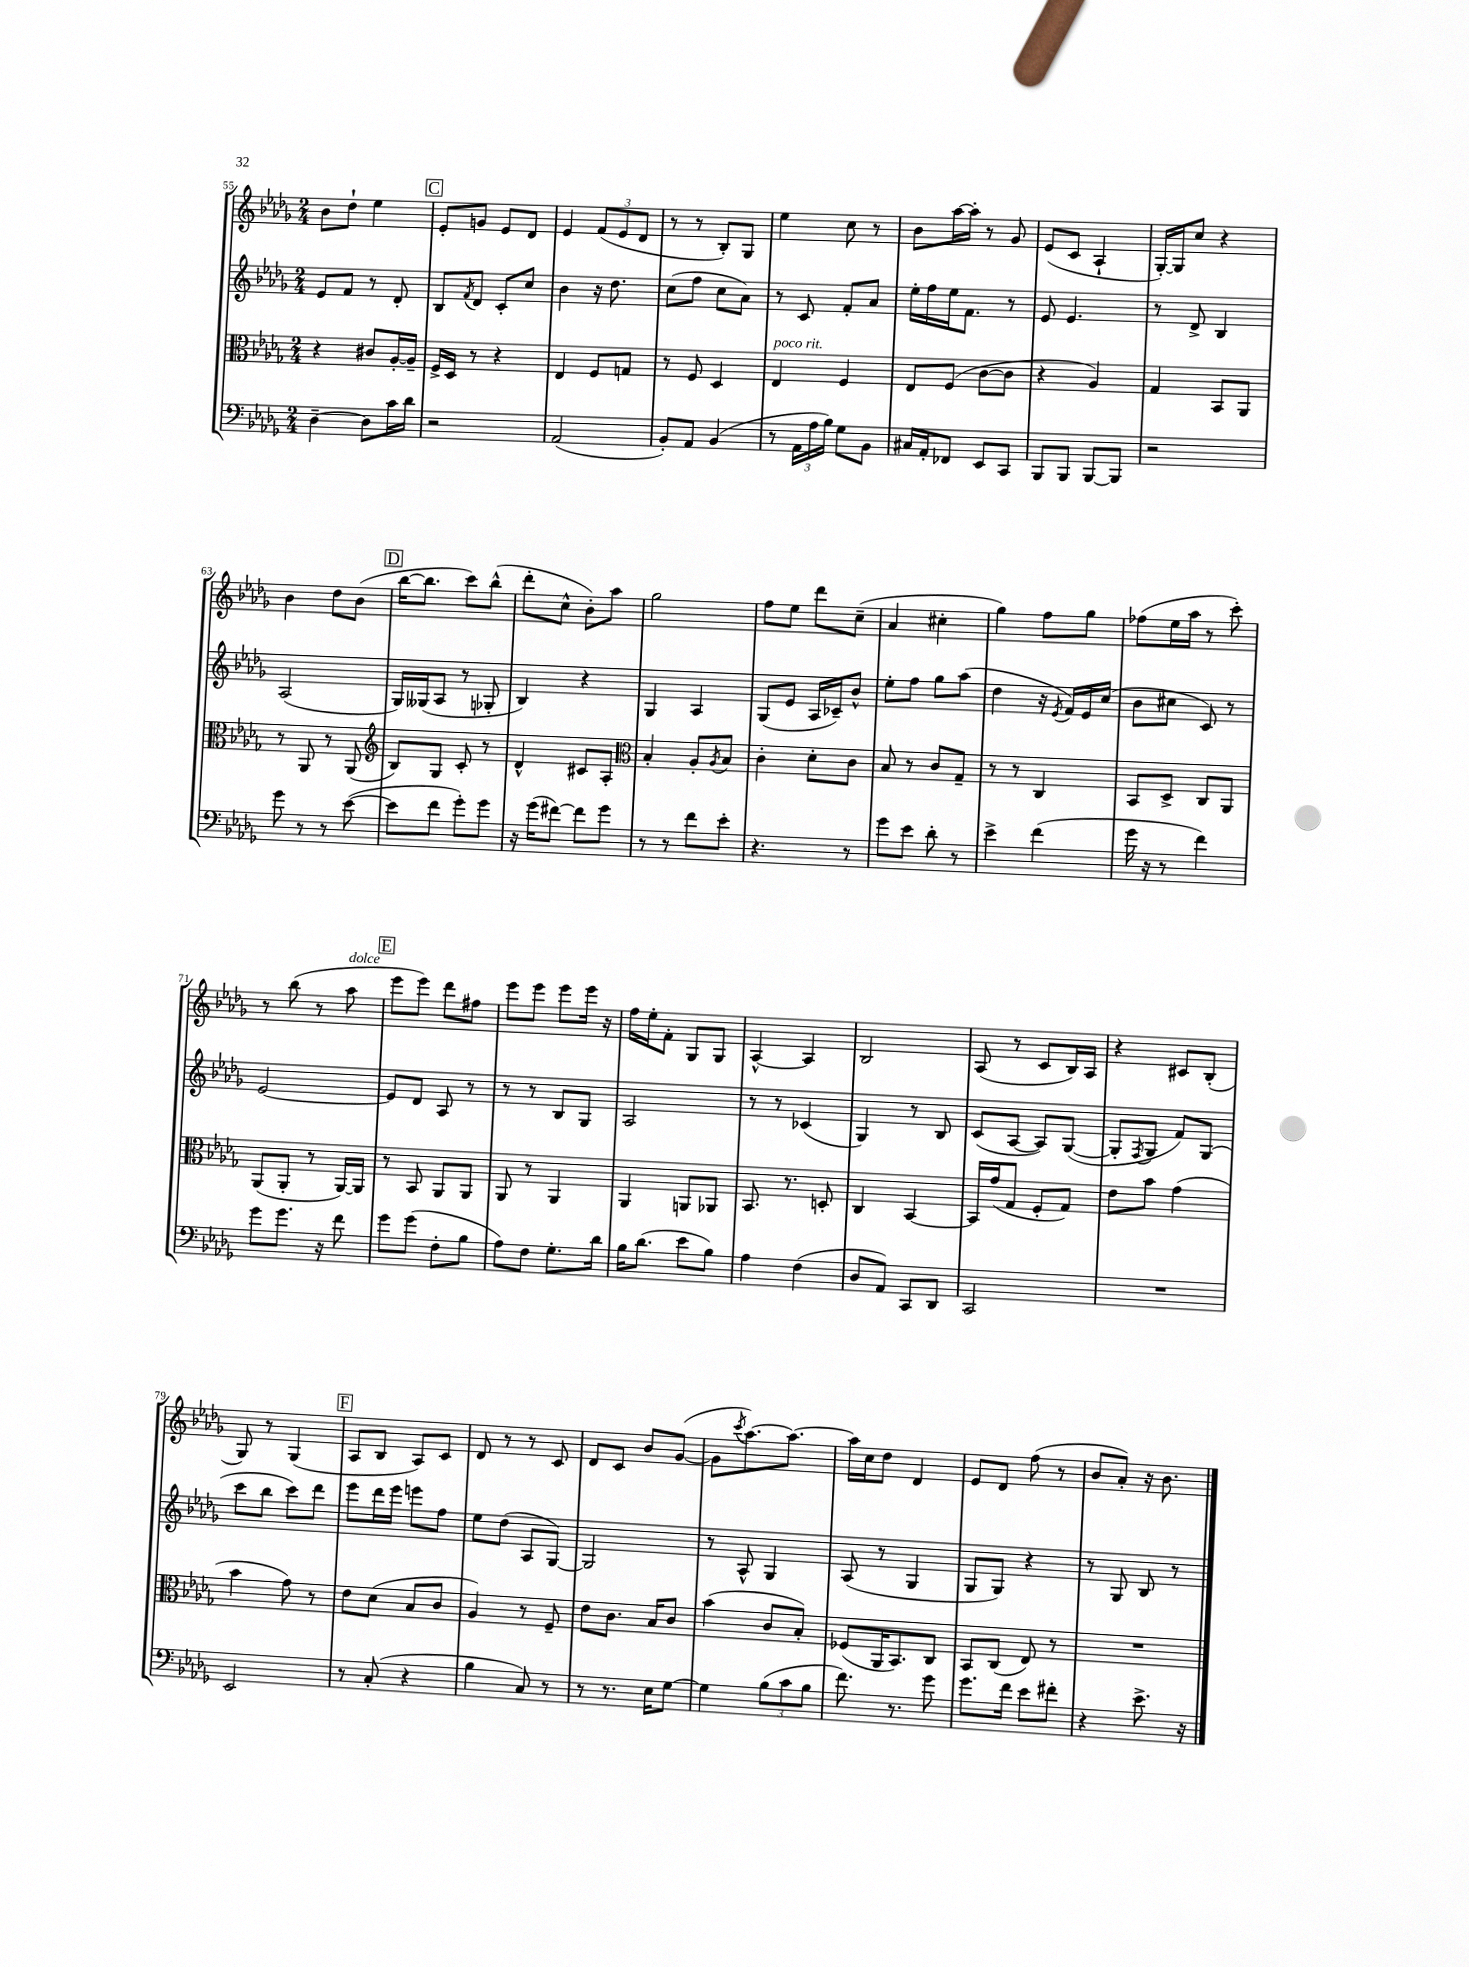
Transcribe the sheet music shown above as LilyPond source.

<<
\new StaffGroup <<
\new Staff = "s0" {
    \clef treble \key des \major \numericTimeSignature \time 2/4
    bes'8 des''8-! ees''4 |
    \mark \markup { \box "C" } ees'8-. g'8 ees'8 des'8 |
    ees'4 \tuplet 3/2 { f'8( ees'8 des'8 } |
    r8 r8 bes8-.) ges8 |
    ees''4 c''8 r8 |
    bes'8 aes''16~ aes''16-. r8 ges'8 |
    ees'8( c'8 aes4-! |
    ges16~-.) ges16 c''8 r4 |
    bes'4 des''8 bes'8( |
    \mark \markup { \box "D" } bes''16~ bes''8. c'''8) bes''8-^( |
    des'''8-. c''8-^ bes'8-.) aes''8 |
    ges''2 |
    f''8 ees''8 des'''8 c''8--( |
    aes'4 cis''4-. |
    ges''4) f''8 ges''8 |
    fes''8( ees''16 aes''16 r8 c'''8-.) |
    r8 bes''8( r8 aes''8^\markup { \italic "dolce" } |
    \mark \markup { \box "E" } ees'''8 ees'''8) des'''8 fis''8 |
    ees'''8 ees'''8 ees'''8 ees'''16 r16 |
    f''16 ees''16-. f'8-. ges8 ges8 |
    aes4~-^ aes4 |
    bes2 |
    aes8( r8 c'8 bes16) aes16 |
    r4 cis'8 bes8-.( |
    ges8) r8 ges4( |
    \mark \markup { \box "F" } aes8 bes8 aes8) c'8 |
    des'8 r8 r8 c'8 |
    des'8 c'8 bes'8 ges'8~( |
    ges'8 \acciaccatura { c'''8 } aes''8.~) aes''8.~ |
    aes''16 c''16 des''8 des'4 |
    ees'8 des'8 f''8( r8 |
    bes'8 aes'8-.) r16 bes'8. \bar "|." |
}
\new Staff = "s1" {
    \clef treble \key des \major \numericTimeSignature \time 2/4
    ees'8 f'8 r8 des'8-. |
    \mark \markup { \box "C" } bes8 \acciaccatura { f'8 } des'8 c'8-. c''8 |
    bes'4 r16 des''8. |
    c''8( f''8 c''8 aes'8) |
    r8 c'8 f'8-. aes'8 |
    ees''16-. f''16 ees''16 f'8. r8 |
    ees'8 ees'4. |
    r8 des'8-> bes4 |
    aes2( |
    \mark \markup { \box "D" } ges16) geses16( aes8 r8 ges8-. |
    bes4) r4 |
    ges4 aes4 |
    ges8( ees'8 aes16 ces'16--) bes'8-^ |
    ees''8-. f''8 ges''8 aes''8( |
    des''4 r16 \acciaccatura { ees'8 } f'16) ees'16 c''16( |
    bes'8 cis''8 c'8) r8 |
    ees'2~ |
    \mark \markup { \box "E" } ees'8 des'8 aes8 r8 |
    r8 r8 bes8 ges8 |
    aes2 |
    r8 r8 ces'4( |
    ges4) r8 bes8 |
    c'8( aes8~ aes8) ges8~( |
    ges8-. \acciaccatura { f8 } ges8 f'8) ges8( |
    c'''8 bes''8 c'''8) des'''8 |
    \mark \markup { \box "F" } ees'''8 des'''16 ees'''16 e'''8 f''8 |
    ees''8 des''8( aes8 ges8~) |
    ges2 |
    r8 aes8-^ ges4 |
    aes8( r8 ges4 |
    ges8 ges8) r4 |
    r8 ges8 bes8 r8 \bar "|." |
}
\new Staff = "s2" {
    \clef alto \key des \major \numericTimeSignature \time 2/4
    r4 cis'8 aes16~-. aes16-- |
    \mark \markup { \box "C" } f16-> des16 r8 r4 |
    ees4 f8 g8 |
    r8 f8 des4 |
    ees4^\markup { \italic "poco rit." } f4 |
    ees8 f8( c'8~ c'8 |
    r4 aes4) |
    ges4 bes,8 aes,8 |
    r8 aes,8 r8 aes,8( |
    \mark \markup { \box "D" } \clef treble bes8) ges8 c'8-. r8 |
    des'4-^ cis'8 aes8-. |
    \clef alto bes4-. aes8-. \acciaccatura { aes8 } bes8 |
    c'4-. des'8-. c'8 |
    bes8 r8 c'8 ges8-- |
    r8 r8 c4 |
    bes,8 des8-> c8 aes,8 |
    aes,8( aes,8-. r8 aes,16~) aes,16 |
    \mark \markup { \box "E" } r8 bes,8 aes,8 aes,8 |
    aes,8 r8 aes,4 |
    aes,4 a,8 aes,8 |
    bes,8. r8. d8-. |
    c4 bes,4~ |
    bes,16 ges'16( ges8 f8-. ges8) |
    ees'8 bes'8 ges'4( |
    bes'4 ges'8) r8 |
    \mark \markup { \box "F" } ees'8 des'8( bes8 c'8 |
    aes4) r8 f8-- |
    ees'8 c'8. bes16 c'8 |
    bes'4( c'8 bes8-.) |
    fes8( aes,16 bes,8.) c8 |
    bes,8 c8( ees8) r8 |
    R2 \bar "|." |
}
\new Staff = "s3" {
    \clef bass \key des \major \numericTimeSignature \time 2/4
    des4~-- des8 c'16 des'16 |
    \mark \markup { \box "C" } r2 |
    aes,2( |
    bes,8-.) aes,8 bes,4( |
    r8 \tuplet 3/2 { aes,16 aes16 bes16) } ges8 bes,8 |
    cis16 aes,16-. fes,8 ees,8 c,8 |
    bes,,8 bes,,8 bes,,8~ bes,,8 |
    r2 |
    ges'8 r8 r8 ees'8~( |
    \mark \markup { \box "D" } ees'8 f'8 ges'8-.) ges'8 |
    r16 ges'16( fis'8~) fis'8 ges'8 |
    r8 r8 f'8 ees'8-. |
    r4. r8 |
    ges'8 ees'8 des'8-. r8 |
    ees'4-> f'4( |
    ges'16 r16 r8 f'4) |
    ges'8 ges'8. r16 f'8 |
    \mark \markup { \box "E" } ges'8 ges'8( f8-. bes8 |
    aes8) f8 ges8.-. des'16 |
    bes16 des'8.( ees'8 bes8) |
    aes4 f4( |
    des8 aes,8) c,8 des,8 |
    c,2 |
    R2 |
    ees,2 |
    \mark \markup { \box "F" } r8 c8-.( r4 |
    bes4 c8) r8 |
    r8 r8. ees16 ges8~ |
    ges4 \tuplet 3/2 { bes8( c'8 bes8 } |
    f'8.) r8. ges'8 |
    ges'8. f'16 ees'8 fis'8-. |
    r4 ees'8.-> r16 \bar "|." |
}
>>
>>
\layout { \context { \Score currentBarNumber = #55 } }
